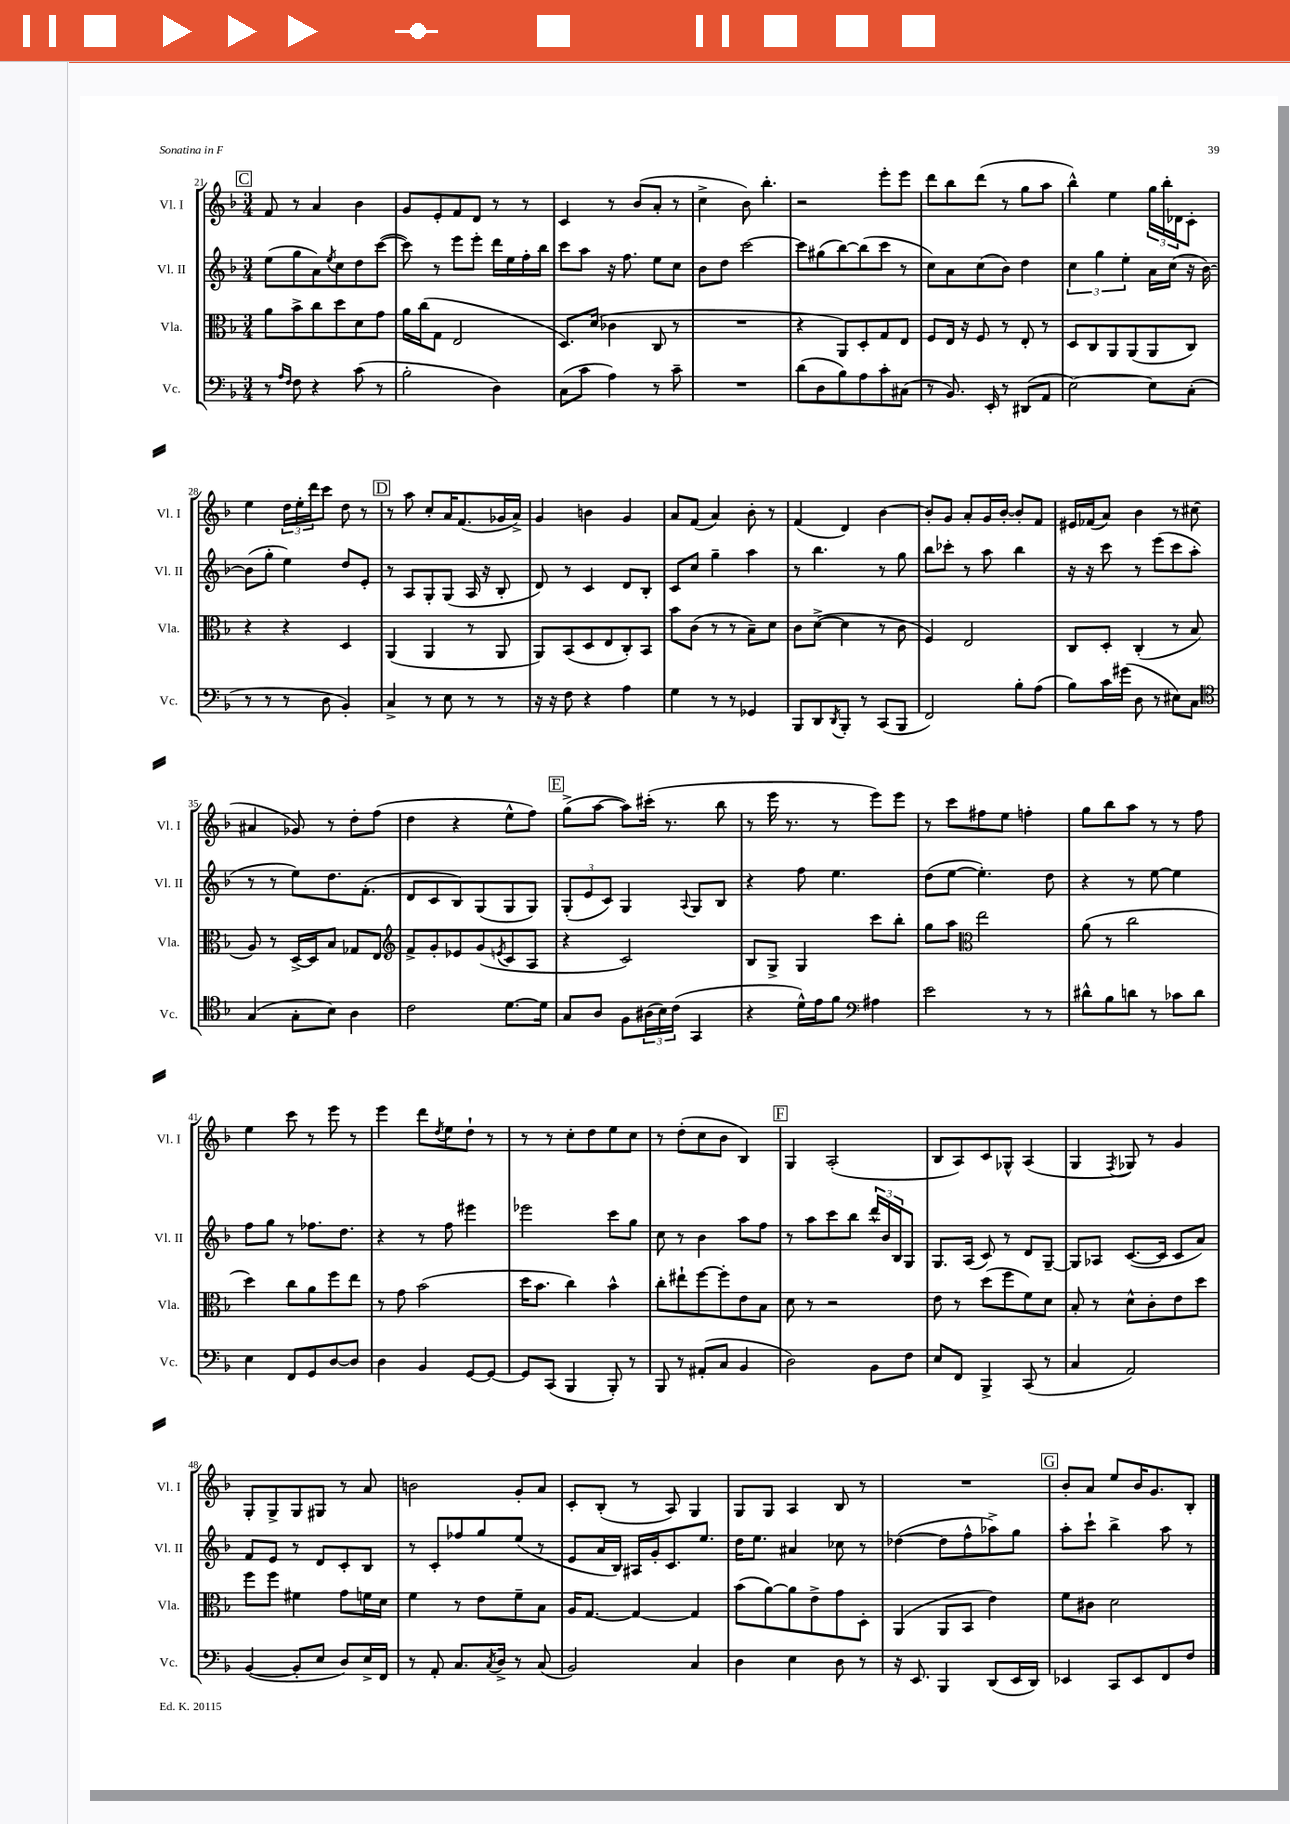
<<
\new StaffGroup <<
\new Staff = "s0" \with { instrumentName = "Vl. I" shortInstrumentName = "Vl. I" } {
    \clef treble \key f \major \numericTimeSignature \time 3/4
    \mark \markup { \box "C" } f'8 r8 a'4 bes'4 |
    g'8 e'8-. f'8 d'8 r8 r8 |
    c'4 r8 bes'8( a'8-. r8 |
    c''4-> bes'8) bes''4.-. |
    r2 e'''8-. e'''8 |
    d'''8 bes''8 d'''8( r8 g''8 a''8 |
    bes''4-^) e''4 \tuplet 3/2 { g''16 bes''16-. des'16 } c'8-. |
    e''4 \tuplet 3/2 { d''16 e''16-. d'''16 } c'''8 d''8 r8 |
    \mark \markup { \box "D" } r8 a''8 c''8-. a'16 f'8.( ges'16 a'16->) |
    g'4 b'4 g'4 |
    a'8 f'8( a'4) bes'8-. r8 |
    f'4( d'4) bes'4~ |
    bes'8-. g'8 a'8-. g'16 bes'16~-. bes'8-. f'8 |
    eis'16 fes'16( a'8) bes'4 r8 cis''8( |
    ais'4 ges'8) r8 d''8-. f''8( |
    d''4 r4 e''8-^ f''8) |
    \mark \markup { \box "E" } g''8->( a''8~ a''8) cis'''16-.( r8. bes''8 |
    r8 e'''16 r8. r8 e'''8) e'''8 |
    r8 c'''8 fis''8 e''8 f''4-. |
    g''8 bes''8 a''8 r8 r8 f''8 |
    e''4 c'''8 r8 e'''8 r8 |
    e'''4 d'''8 \acciaccatura { d''8 } e''8 d''8-! r8 |
    r8 r8 c''8-. d''8 e''8 c''8 |
    r8 d''8-.( c''8 bes'8 bes4) |
    \mark \markup { \box "F" } g4 a2-.( |
    bes8 a8) c'8 ges8-^ a4( |
    g4 \acciaccatura { f8 } ges8) r8 g'4 |
    g8-. g8-> g8 gis8 r8 a'8 |
    b'2 g'8-. a'8 |
    c'8-. bes8-.( r8 a8) g4 |
    g8 g8 a4 bes8 r8 |
    R2. |
    \mark \markup { \box "G" } bes'8-. a'8 e''8 bes'16 g'8. bes8-. \bar "|." |
}
\new Staff = "s1" \with { instrumentName = "Vl. II" shortInstrumentName = "Vl. II" } {
    \clef treble \key f \major \numericTimeSignature \time 3/4
    \mark \markup { \box "C" } e''8( g''8 a'8) \acciaccatura { e''8 } c''8 d''8 c'''8~( |
    c'''8) r8 e'''8 e'''8-. d'''16 e''16 f''16-. bes''16 |
    c'''8 a''8 r16 f''8. e''8 c''8 |
    bes'8 d''8 c'''2~ |
    c'''8 gis''8( bes''8~) bes''8( c'''8 r8 |
    c''8) a'8 c''8( bes'8) d''4 |
    \tuplet 3/2 { c''4 g''4 e''4-. } a'16 c''16( r16 bes'16~) |
    bes'8( g''8-. e''4) d''8 e'8-. |
    \mark \markup { \box "D" } r8 a8 g8-. g8( a16 r16 bes8-. |
    d'8) r8 c'4 d'8 bes8-. |
    c'8 c''8 g''4-- a''4 |
    r8 bes''4. r8 g''8 |
    bes''8 ces'''8-. r8 a''8 bes''4 |
    r16 r16 c'''8 r8 e'''8( c'''8 a''8-. |
    r8 r8 e''8) d''8. f'8.-.( |
    d'8 c'8 bes8) g8( g8 g8) |
    \mark \markup { \box "E" } \tuplet 3/2 { g8-.( e'8 c'8) } g4 \appoggiatura { a8 } g8 bes8 |
    r4 f''8 e''4. |
    d''8( e''8~ e''4.-.) d''8 |
    r4 r8 e''8~ e''4 |
    f''8 g''8 r8 fes''8. d''8. |
    r4 r8 f''8 eis'''4 |
    ees'''2 c'''8 g''8 |
    c''8 r8 bes'4 a''8 f''8 |
    \mark \markup { \box "F" } r8 a''8 c'''8 bes''8 \tuplet 3/2 { d'''16-^ bes'16 bes16 } g8 |
    g8. a16( c'8) r8 d'8 g8~-- |
    g8 aes8 c'8.~( c'16 c'8 a'8) |
    f'8 e'8 r8 d'8 c'8-. bes8 |
    r8 c'8-. fes''8 g''8 e''8( r8 |
    e'8 a'16 bes16) ais16 g'16-. c'8. e''8. |
    d''16 e''8. ais'4 ces''8 r8 |
    des''4~( des''8 f''8-^ aes''8->) g''8 |
    \mark \markup { \box "G" } a''8-. c'''8-! bes''4-> a''8 r8 \bar "|." |
}
\new Staff = "s2" \with { instrumentName = "Vla." shortInstrumentName = "Vla." } {
    \clef alto \key f \major \numericTimeSignature \time 3/4
    \mark \markup { \box "C" } a'8 bes'8-> c''8 d''8 d'8 g'8 |
    a'16 c''16( g8 e2 |
    d8.) d'16( ces'4 c8 r8 |
    R2. |
    r4 a,8) d8-. g8 e8 |
    f8 e16 r16 f8 r8 e8-. r8 |
    d8 c8 a,8 a,8( a,8 c8) |
    r4 r4 d4 |
    \mark \markup { \box "D" } a,4( a,4 r8 a,8 |
    a,8) bes,8( d8 e8 c8-.) bes,8 |
    bes'8 c'8( r8 r8 bes8--) d'8 |
    c'8 d'8~->( d'4 r8 c'8 |
    f4) e2 |
    c8 d8-. c4-.( r8 bes8 |
    a8) r8 d16~-> d16 bes8 ges8 e8 |
    \clef treble f'8-> g'8-. ees'8 g'8( \acciaccatura { e'8 } c'8 a8 |
    \mark \markup { \box "E" } r4 c'2) |
    bes8 g8-> g4 c'''8 bes''8-. |
    g''8 a''8 \clef alto e''2 |
    a'8( r8 c''2 |
    d''4) c''8 a'8 f''8 e''8 |
    r8 g'8 bes'2( |
    d''16 bes'8. c''4) bes'4-^ |
    c''8-. eis''8-! f''8~ f''8-. e'8 bes8 |
    \mark \markup { \box "F" } d'8 r8 r2 |
    e'8 r8 d''8( f''8 f'8) d'8 |
    bes8-. r8 d'8-^ c'8-. e'8 d''8 |
    f''8 f''8 fis'4 g'8 f'16 d'16 |
    f'4 r8 e'8 f'8-- bes8 |
    a16 g8.~ g4~ g4 |
    bes'8( a'8~) a'8 e'8-> g'8 d8-. |
    a,4( a,8 bes,8 e'4) |
    \mark \markup { \box "G" } f'8 cis'8 d'2 \bar "|." |
}
\new Staff = "s3" \with { instrumentName = "Vc." shortInstrumentName = "Vc." } {
    \clef bass \key f \major \numericTimeSignature \time 3/4
    \mark \markup { \box "C" } r8 \grace { a16 f16 } f8 r4 c'8( r8 |
    bes2-. d4) |
    c8( c'8 a4) r8 c'8-- |
    R2. |
    d'8( d8 bes8) a8 c'8-. cis8( |
    r8 bes,8.) e,16-. r8 dis,8( a,8 |
    e2~) e8 c8-.( |
    r8 r8 r8 d8 bes,4-.) |
    \mark \markup { \box "D" } c4-> r8 e8 r8 r8 |
    r16 r16 f8 r4 a4 |
    g4 r8 r8 ges,4 |
    bes,,8 d,8 \acciaccatura { d,8 } bes,,8-. r8 c,8( bes,,8 |
    f,2) bes8-. a8( |
    bes8) c'16 gis'16( d8 r8 eis8) c8 |
    \clef tenor g4( g8-. bes8) a4 |
    c'2 d'8.~ d'16 |
    \mark \markup { \box "E" } g8 a8 f8 \tuplet 3/2 { ais16( bes16) c'16( } g,4 |
    r4 d'16-^) e'16 f'8 \clef bass ais4 |
    e'2 r8 r8 |
    dis'8-^ bes8 d'8 r8 ces'8 d'8 |
    e4 f,8 g,8 d8~ d8 |
    d4 bes,4 g,8~ g,8~ |
    g,8 c,8( bes,,4 bes,,8-.) r8 |
    bes,,8 r8 ais,8-.( c8 bes,4 |
    \mark \markup { \box "F" } d2) bes,8 f8 |
    e8 f,8 bes,,4-> c,8( r8 |
    c4 a,2) |
    bes,4~( bes,8-. e8 d8) e16-> f,16 |
    r8 a,8-. c8. \acciaccatura { c8 } d16-> r8 c8( |
    bes,2) c4 |
    d4 e4 d8 r8 |
    r16 e,8. bes,,4 d,8( e,16 d,16) |
    \mark \markup { \box "G" } ees,4 c,8 ees,8 f,8 f8 \bar "|." |
}
>>
>>
\layout { \context { \Score currentBarNumber = #21 } }
